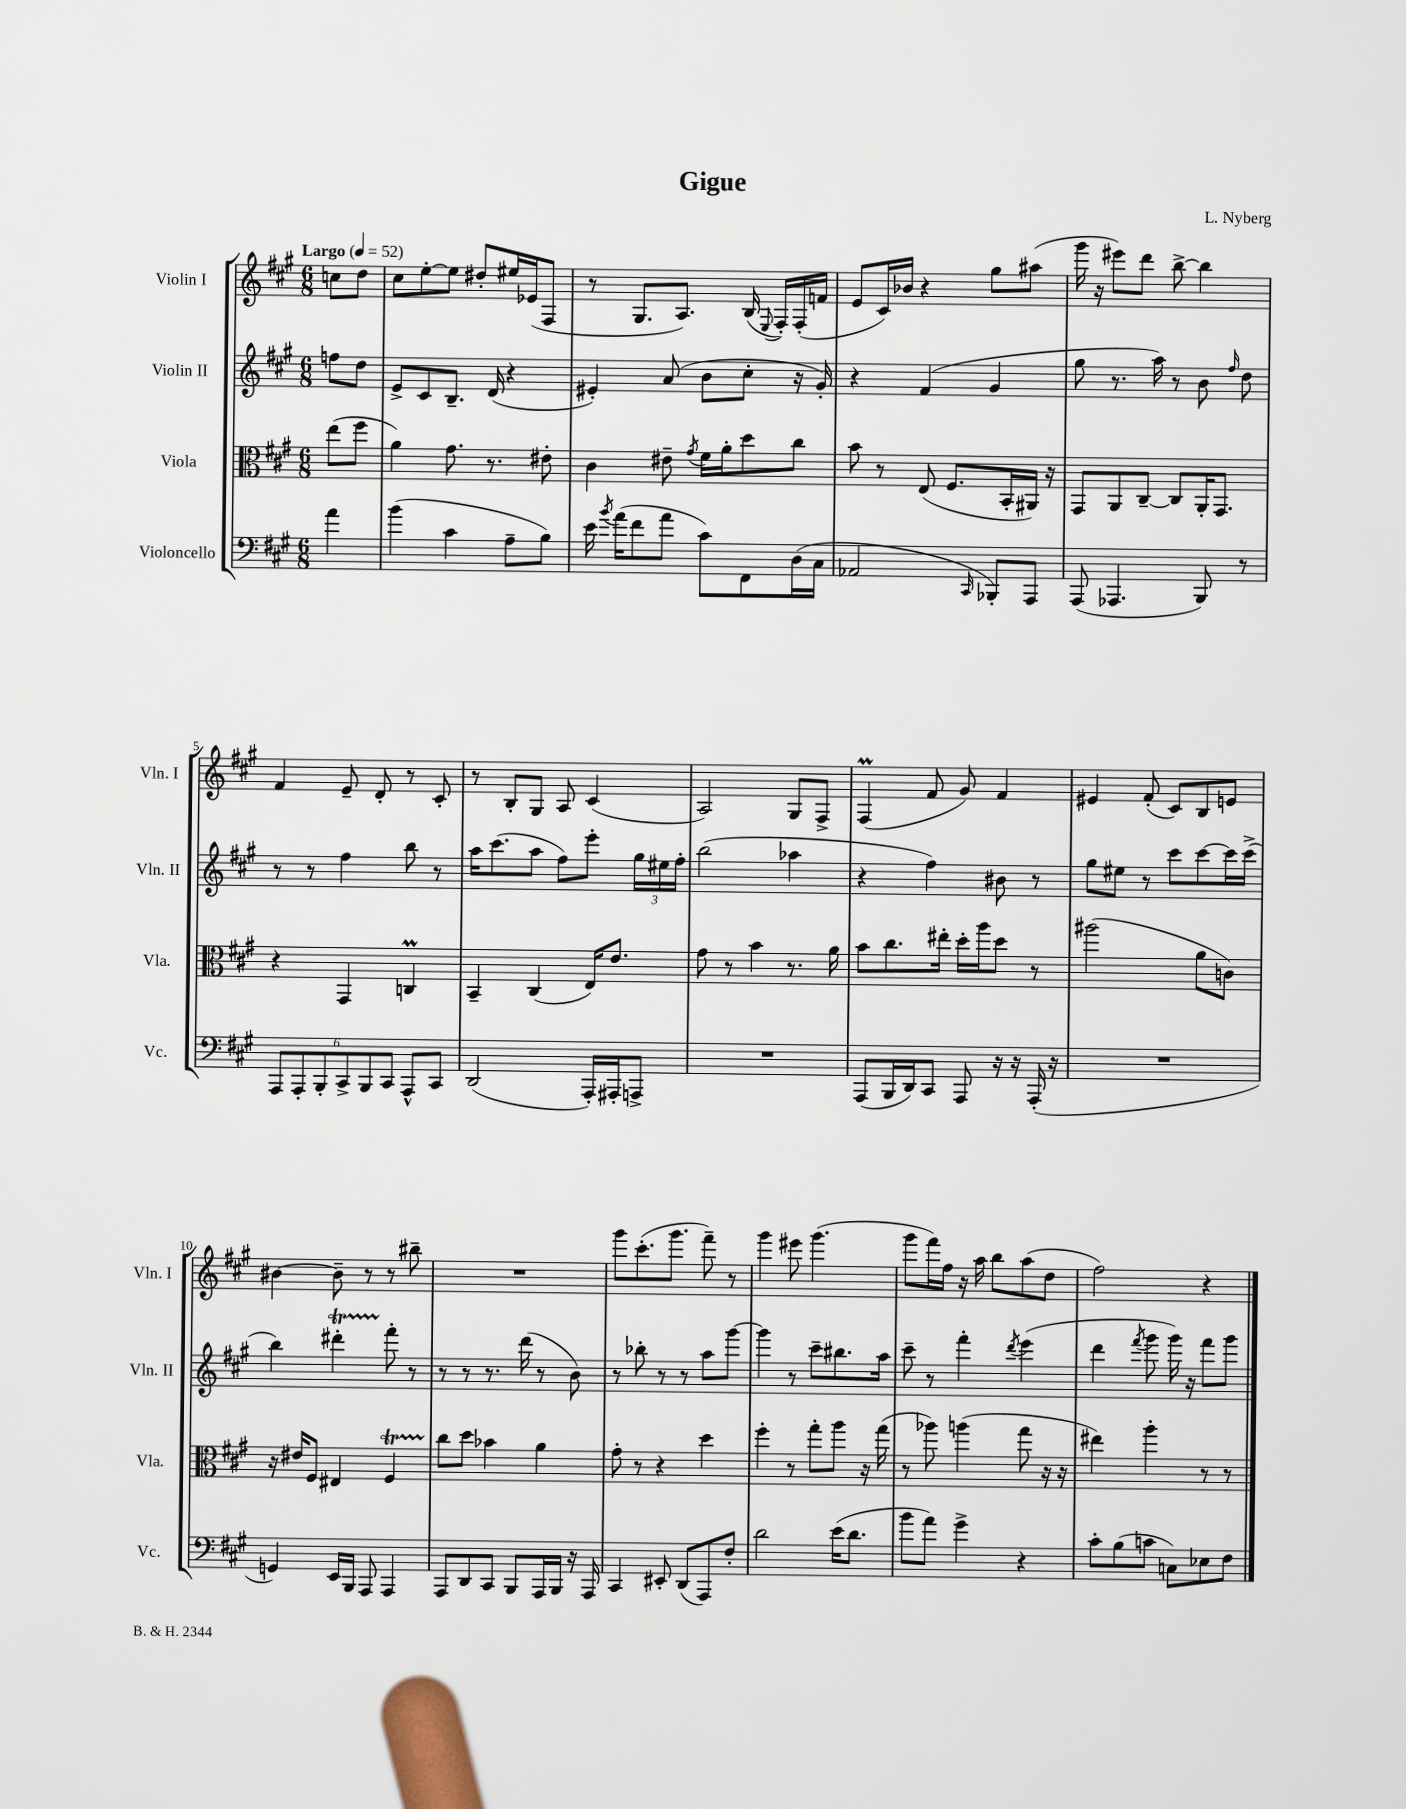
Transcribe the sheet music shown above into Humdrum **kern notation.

**kern	**kern	**kern	**kern
*staff4	*staff3	*staff2	*staff1
*clefF4	*clefC3	*clefG2	*clefG2
*k[f#c#g#]	*k[f#c#g#]	*k[f#c#g#]	*k[f#c#g#]
*M6/8	*M6/8	*M6/8	*M6/8
*MM52	*MM52	*MM52	*MM52
4a	(8ee	8ff	8cc
.	8ff#	8dd	8dd
=	=	=	=
(4b	4a)	8e^	8cc#
.	.	8c#	[8ee'
4c#	8.g#	8.B~	8ee]
.	.	.	8dd#'
.	8.r	(16d	.
8A~	.	4r	16ee#
.	.	.	(16e-
8B)	8e#'	.	8F#
=	=	=	=
16e	4c#	4e#')	8r
8qb	.	.	.
(16a	.	.	.
8f#	.	.	8.G#
8a	8e#~	(8a	.
.	.	.	8.A)
.	8qg#	.	.
8c#)	16f#	8b	.
.	16a'	.	.
8FF#	8dd	8cc#'	(16B
.	.	.	8qqE
.	.	.	16F#')
(16D	8cc#	16r	(16F#'
16C#	.	16g#')	16f
=	=	=	=
2AA-	8b	4r	8e
.	8r	.	16c#)
.	.	.	16b-
.	(8E	(4f#	4r
.	8.F#	.	.
16qqCC#	.	.	.
8BBB-')	.	4g#	8gg#
.	16BB'	.	.
8AAA	16AA#)	.	(8aa#
.	16r	.	.
=	=	=	=
(8AAA	8GG#	8gg#	16ggg#
.	.	.	16r
4.AAA-	8AA	8.r	8eee#)
.	[8C#~	.	8ddd
.	.	16aa)	.
.	8C#]	8r	[8bb^
8BBB)	16AA'	8b	4bb]
.	8.GG#	.	.
.	.	16qqff#	.
8r	.	8dd	.
=	=	=	=
12AAA	4r	8r	4f#
12AAA'	.	.	.
.	.	8r	.
12BBB'	.	.	.
12CC#^	4GG#	4ff#	8e~
12BBB	.	.	.
.	.	.	8d'
12CC#	.	.	.
8AAA^^	4C	8bb	8r
8CC#	.	8r	8c#'
=	=	=	=
(2DD	4BB~	16aa	8r
.	.	(8.ccc#	.
.	.	.	8B'
.	(4C#	8aa	8G#
.	.	8ff#)	8A
16AAA')	16E)	8eee'	(4c#
16AAA#'	8.e	.	.
8AAA^	.	24gg#	.
.	.	24ee#	.
.	.	24ff#'	.
=	=	=	=
2.r	8g#	(2bb	2A)
.	8r	.	.
.	4b	.	.
.	8.r	4aa-	8G#
.	.	.	8F#^
.	16a	.	.
=	=	=	=
(8AAA	8b	4r	(4F#
16BBB	8.cc#	.	.
16DD)	.	.	.
8CC#	.	4ff#)	8f#
.	16ee#'	.	.
8AAA	16dd'	.	8g#)
.	16aa	.	.
16r	8dd	8b#	4f#
16r	.	.	.
(16AAA'	8r	8r	.
16r	.	.	.
=	=	=	=
2.r	(2aa#	8gg#	4e#
.	.	8ee#	.
.	.	8r	(8f#'
.	.	8ccc#	8c#)
.	8a	[8ccc#	8B
.	8c)	16ccc#]	8e
.	.	(16ccc#^	.
=	=	=	=
4GG)	16r	4bb)	[4b#
.	16e#	.	.
.	8F#	.	.
16EE	4E#	4ddd#'	8b#~]
16BBB	.	.	.
8AAA	.	.	8r
4AAA	4F#	8fff#'	8r
.	.	8r	8bb#~
=	=	=	=
8AAA	8cc#	8r	2.r
8DD	8dd	8r	.
8CC#	4b-	8.r	.
8BBB	.	.	.
.	.	(16ddd	.
16AAA	4a	8r	.
16BBB	.	.	.
16r	.	8b)	.
16AAA	.	.	.
=	=	=	=
4CC#	8g#'	8r	8ggg#
.	8r	8bb-'	(8.ccc#'
8EE#'	4r	8r	.
.	.	.	8.ggg#
(8DD	.	8r	.
8AAA)	4dd	8aa	8fff#~)
8F#'	.	[8ggg#	8r
=	=	=	=
2d	4ff#'	4ggg#]	4ggg#
.	8r	8r	8eee#
.	8gg#'	8ccc#~	(4.ggg#
(16e	8aa	8.bb#	.
8.d	.	.	.
.	16r	.	.
.	(16gg#	16aa	.
=	=	=	=
8b	8r	8ccc#~	8ggg#
8a)	8aa-)	8r	16fff#)
.	.	.	16ff#
4g#^	(4aa	4fff#'	16r
.	.	.	16aa
.	.	.	8bb
.	.	8qddd	.
4r	8gg#	(4eee	(8aa
.	16r	.	8dd
.	16r	.	.
=	=	=	=
8c#'	4ee#)	4ddd	2ff#)
(8B	.	.	.
.	.	8qfff#	.
8c	4aa'	8ggg#	.
8C)	.	16ggg#)	.
.	.	16r	.
8E-	8r	8fff#	4r
8F#	8r	8ggg#	.
==	==	==	==
*-	*-	*-	*-
